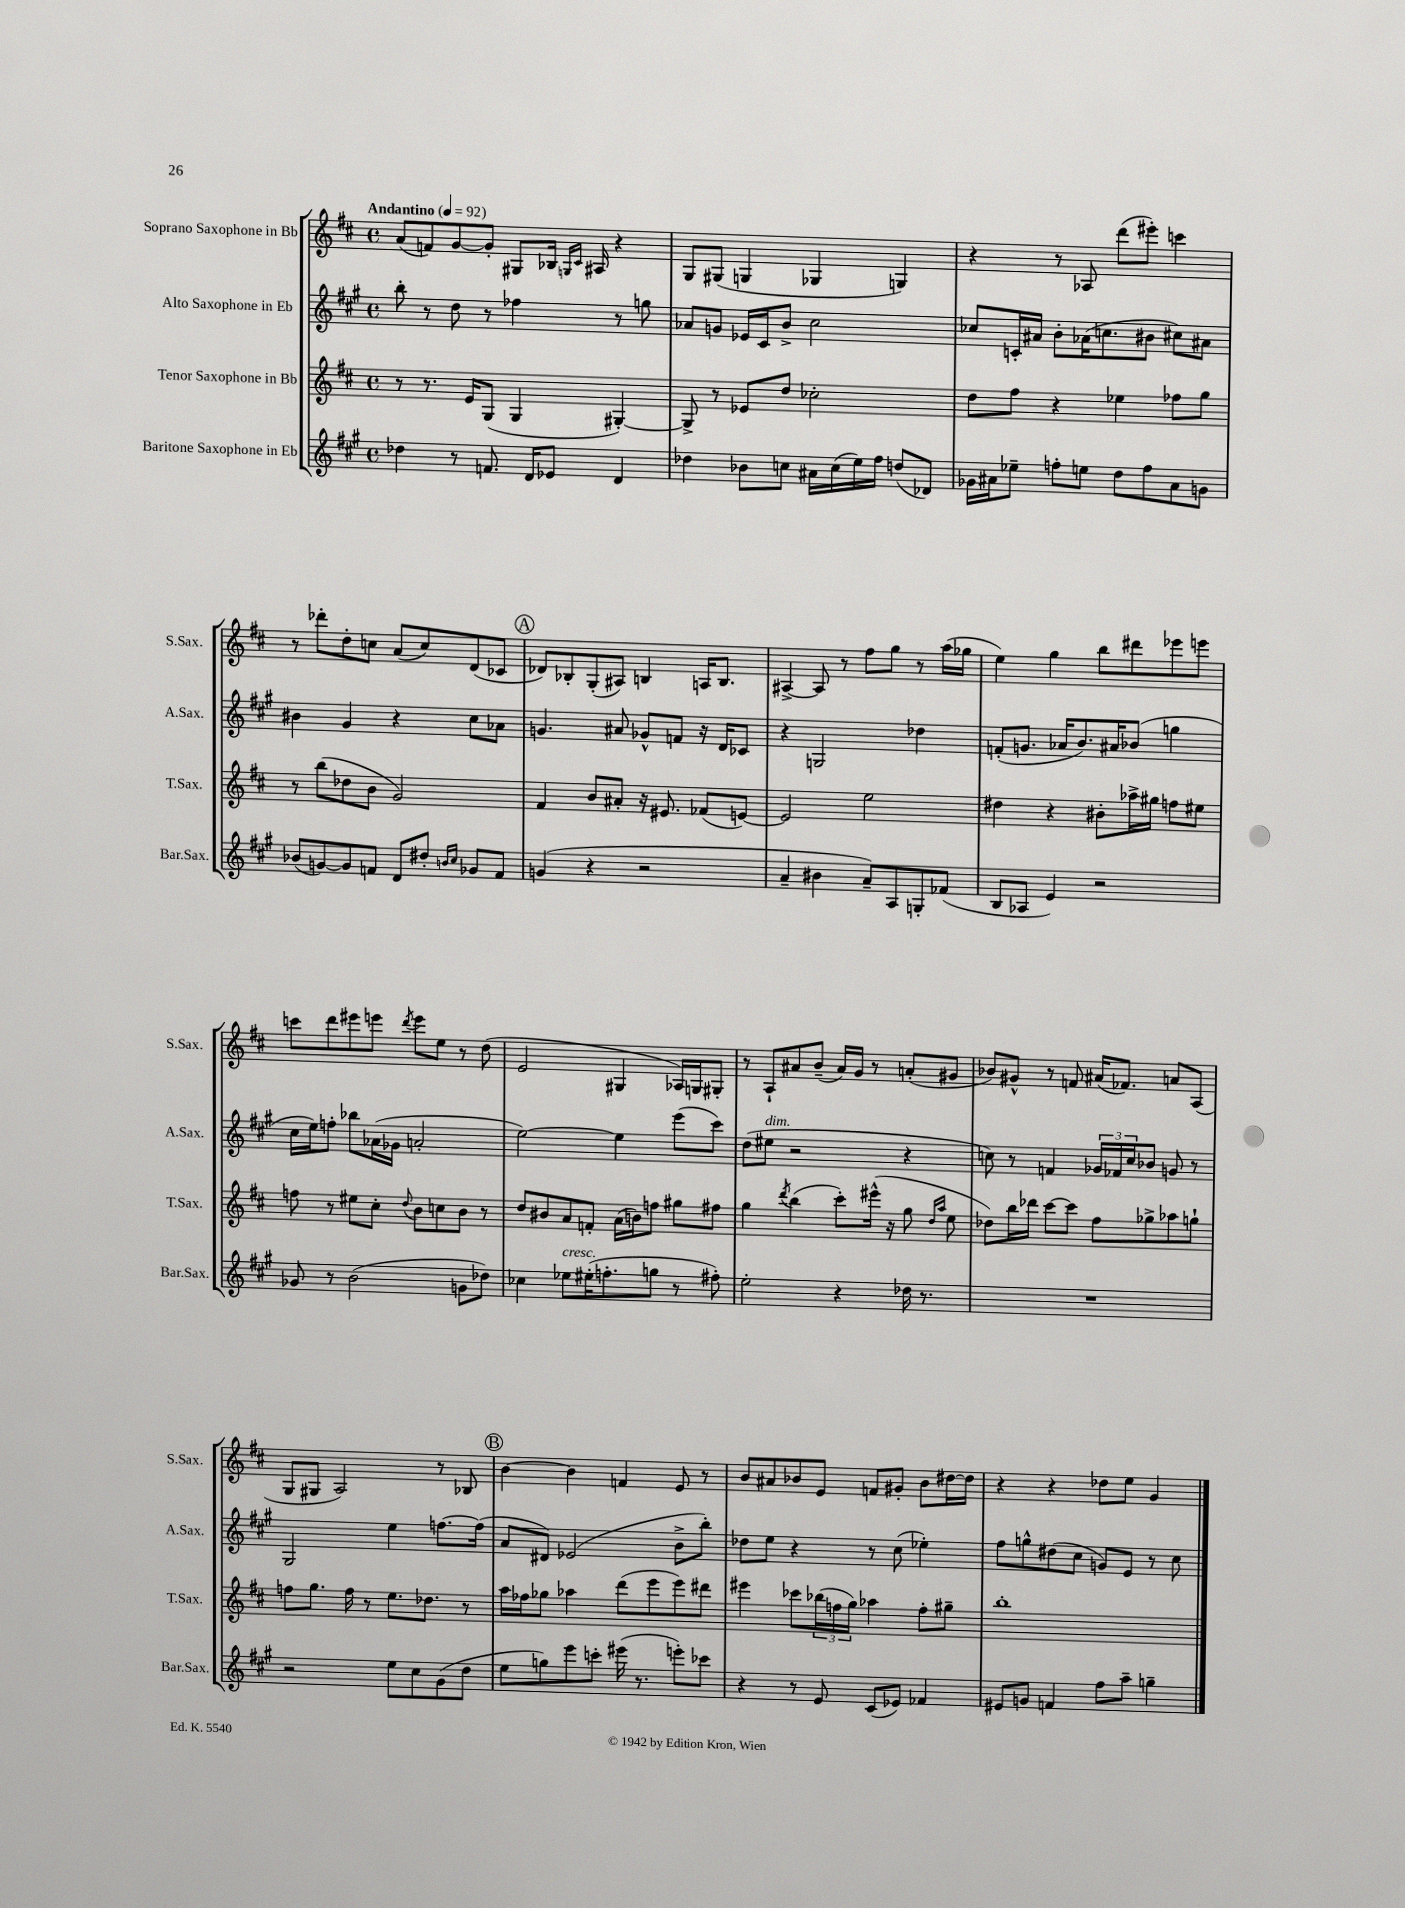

**kern	**kern	**kern	**kern
*staff4	*staff3	*staff2	*staff1
*clefG2	*clefG2	*clefG2	*clefG2
*k[f#c#g#]	*k[f#c#]	*k[f#c#g#]	*k[f#c#]
*M4/4	*M4/4	*M4/4	*M4/4
*met(c)	*met(c)	*met(c)	*met(c)
*MM92	*MM92	*MM92	*MM92
4dd-\	8r	8bb'\	(8a/L
.	8.r	8r	8f/)
8r	.	8dd\	[8g/
.	16e/LK	.	.
8.f/	(8G/J	8r	8g'/]J
.	4G/	4ff-\	8G#/L
16d/LK	.	.	.
8e-/J	.	.	16B-/Jk
.	.	.	16qqG/LL
.	.	.	16qqc#/JJ
.	.	.	16A#/
4d/	[4G#'/)	8r	4r
.	.	8gg\	.
=	=	=	=
4dd-\	8G#^/]	8a-/L	8G/L
.	8r	8g/J	(8G#/J
8b-\L	8e-/L	16e-/LL	4G/
.	.	16c#/J	.
8cc\J	8dd/J	8b^/J	.
16a#\LL	2cc-'\	2cc#\	4G-/
(16cc\	.	.	.
16ee\)	.	.	.
16ff#\JJ	.	.	.
(8dd/L	.	.	4G/)
8d-/J)	.	.	.
=	=	=	=
16g-\LL	8dd\L	8cc-/L	4r
16a#\J	.	.	.
8ee-~\J	8ff#\J	16c'/L	.
.	.	16a#/JJ	.
8ff'\L	4r	8b'\L	8r
8ee\J	.	(16a-\K	8A-/
.	.	8.cc\	.
8dd\L	4ee-\	.	(8ddd\L
8ff\	.	8b#\J	8eee#'\J)
8a#\	8ff-\L	8cc#\L)	4ccc\
8g\J	8gg\J	8a#\J	.
=	=	=	=
(8b-/L	8r	4b#\	8r
[8g/)	(8bb\L	.	8ddd-'\L
8g/]	8dd-\	4g#/	8dd'\
8f/J	8b\J	.	8cc\J
8d/L	2g/)	4r	(8a/L
8dd#'/J	.	.	8cc/)
16qqb/LL	.	.	.
16qqcc#/JJ	.	.	.
8g-/L	.	8cc#\L	(8d/
8f/J	.	8a-\J	8c-/J
=	=	=	=
(4g/	4f#/	4.g/	8d-/L)
.	.	.	8B-'/
4r	8b/L	.	(8G'/
.	8a#'/J	8a#/	8A#/J)
2r	16r	8g-^^/L	4B/
.	8.e#/	.	.
.	.	8f/J	.
.	(8f-/L	16r	16A/LK
.	.	16d/LK	8.B/J
.	[8e/J)	8c-/J	.
=	=	=	=
4a~/	2e/]	4r	[4A#^/
4b#\	.	2G/	8A#/]
.	.	.	8r
8a~/L)	2ee\	.	8ff#\L
8A/	.	.	8gg\J
8G'/	.	4dd-\	8r
(8f-/J	.	.	(16aa\LL
.	.	.	16gg-\JJ
=	=	=	=
8B/L	4dd#\	(8f'/L	4ee\)
8A-/J	.	8.g/J	.
4e/)	4r	.	4gg\
.	.	16a-/LK	.
.	.	8.b/)	.
2r	8b#'\L	.	8bb\L
.	.	16a#/K	.
.	16aa-^\L	(8b-/J	8ddd#\
.	16gg#\JJ	.	.
.	8ff\L	4gg\	8eee-\
.	8ee#\J	.	8eee\J
=	=	=	=
8g-/	8ff\	16cc#\LL	8ccc\L
.	.	16ee\J)	.
8r	8r	8ff'\J	8ddd\
(2b\	8ee#\L	8bb-\L	8eee#\
.	8cc#'\J	(16a-\L	8eee\J
.	.	16g-\JJ	.
.	8qqdd/	.	8qddd/
.	8b\L	2a'/	8eee\L
.	8cc\	.	8ee\J
8g\L	8b\J	.	8r
8dd-\J)	8r	.	(8dd\
=	=	=	=
4cc-\	8dd/L	[2ee\)	2e/
.	8b#/	.	.
8ee-\L	8a/	.	.
(16ee#'\K	8f'/J	.	.
8.ff'\	.	.	.
.	(16a\LL	4ee\]	4G#/
.	16b\J)	.	.
8gg\J	8ff\J	.	.
8r	8gg#\L	(8eee\L	16A-/LL)
.	.	.	16G/J
8ff#'\)	8ff#\J	8ccc#\J)	8G#'/J
=	=	=	=
2ee'\	4gg\	(8dd\L	8r
.	.	8ee#\J	8A`/L
.	8qddd/	.	.
.	(4bb\	2r	8a#/
.	.	.	(8b~/J
4r	8ccc#'\L)	.	16a#/LL)
.	.	.	16g/JJ
.	(16eee#^^\Jk	.	8r
.	16r	.	.
16dd-\	8gg\	4r	(8a'/L
8.r	.	.	.
.	16qqdd/LL	.	.
.	16qqaa/JJ	.	.
.	8ee\	.	8g#/J
=	=	=	=
1r	8dd-\L)	8cc\)	8b-/L)
.	16bb\L	8r	8g#^^/J
.	16ddd-\JJ	.	.
.	[8ccc#\L	4f/	8r
.	8ccc#\]J	.	8f/
.	8ff#\L	24g-/LL	(16a#/LK
.	.	24f-/	.
.	.	.	8.f-/J)
.	.	24cc/J	.
.	8gg-^\	8b-/J	.
.	8aa-\	8g/	8a/L
.	8gg`\J	8r	(8A/J
=	=	=	=
2r	8ff\L	2G#/	8G/L
.	8.gg\J	.	8G#/J
.	.	.	2A/)
.	16ff\	.	.
.	8r	.	.
8ee\L	8.ee\L	4ee\	.
8cc#\	.	.	.
.	8.dd-\J	.	.
(8g#\	.	[8.ff\L	8r
8dd\J	8r	.	8B-/
.	.	(16ff\]Jk	.
=	=	=	=
8ee\L	16aa\LL	8a/L	[4b\
.	16ff-\J	.	.
8gg\)	8gg-\J	8d#/J)	.
8eee\	4aa-\	(2e-/	4b\]
8ccc'\J	.	.	.
(16eee#\	(8ddd\L	.	4f/
8.r	.	.	.
.	8eee\	.	.
8eee'\L)	8eee\)	8b^\L	8e/
8ccc-\J	8ddd#\J	8bb'\J)	8r
=	=	=	=
4r	4eee#\	8dd-\L	8b/L
.	.	8ee\J	8a#/
8r	8ccc-\L	4r	8b-/
8e/	(24bb-\L	.	8e/J
.	24ff\	.	.
.	24gg\JJ)	.	.
(8c#/L	4aa-\	8r	8f/L
8e-/J)	.	(8cc#\	8g#'/J
4f-/	8ff'\L	4ee-'\)	8b-\L
.	8gg#~\J	.	[16dd#\L
.	.	.	16dd#\]JJ
=	=	=	=
8e#/L	1bb'	8ff#\L	4r
8g/J	.	8gg^^\	.
4f/	.	(8dd#\	4r
.	.	8cc#\J	.
8ff#\L	.	8g/L)	8dd-\L
8aa~\J	.	8e/J	8ee\J
4gg~\	.	8r	4g/
.	.	8cc#\	.
==	==	==	==
*-	*-	*-	*-
